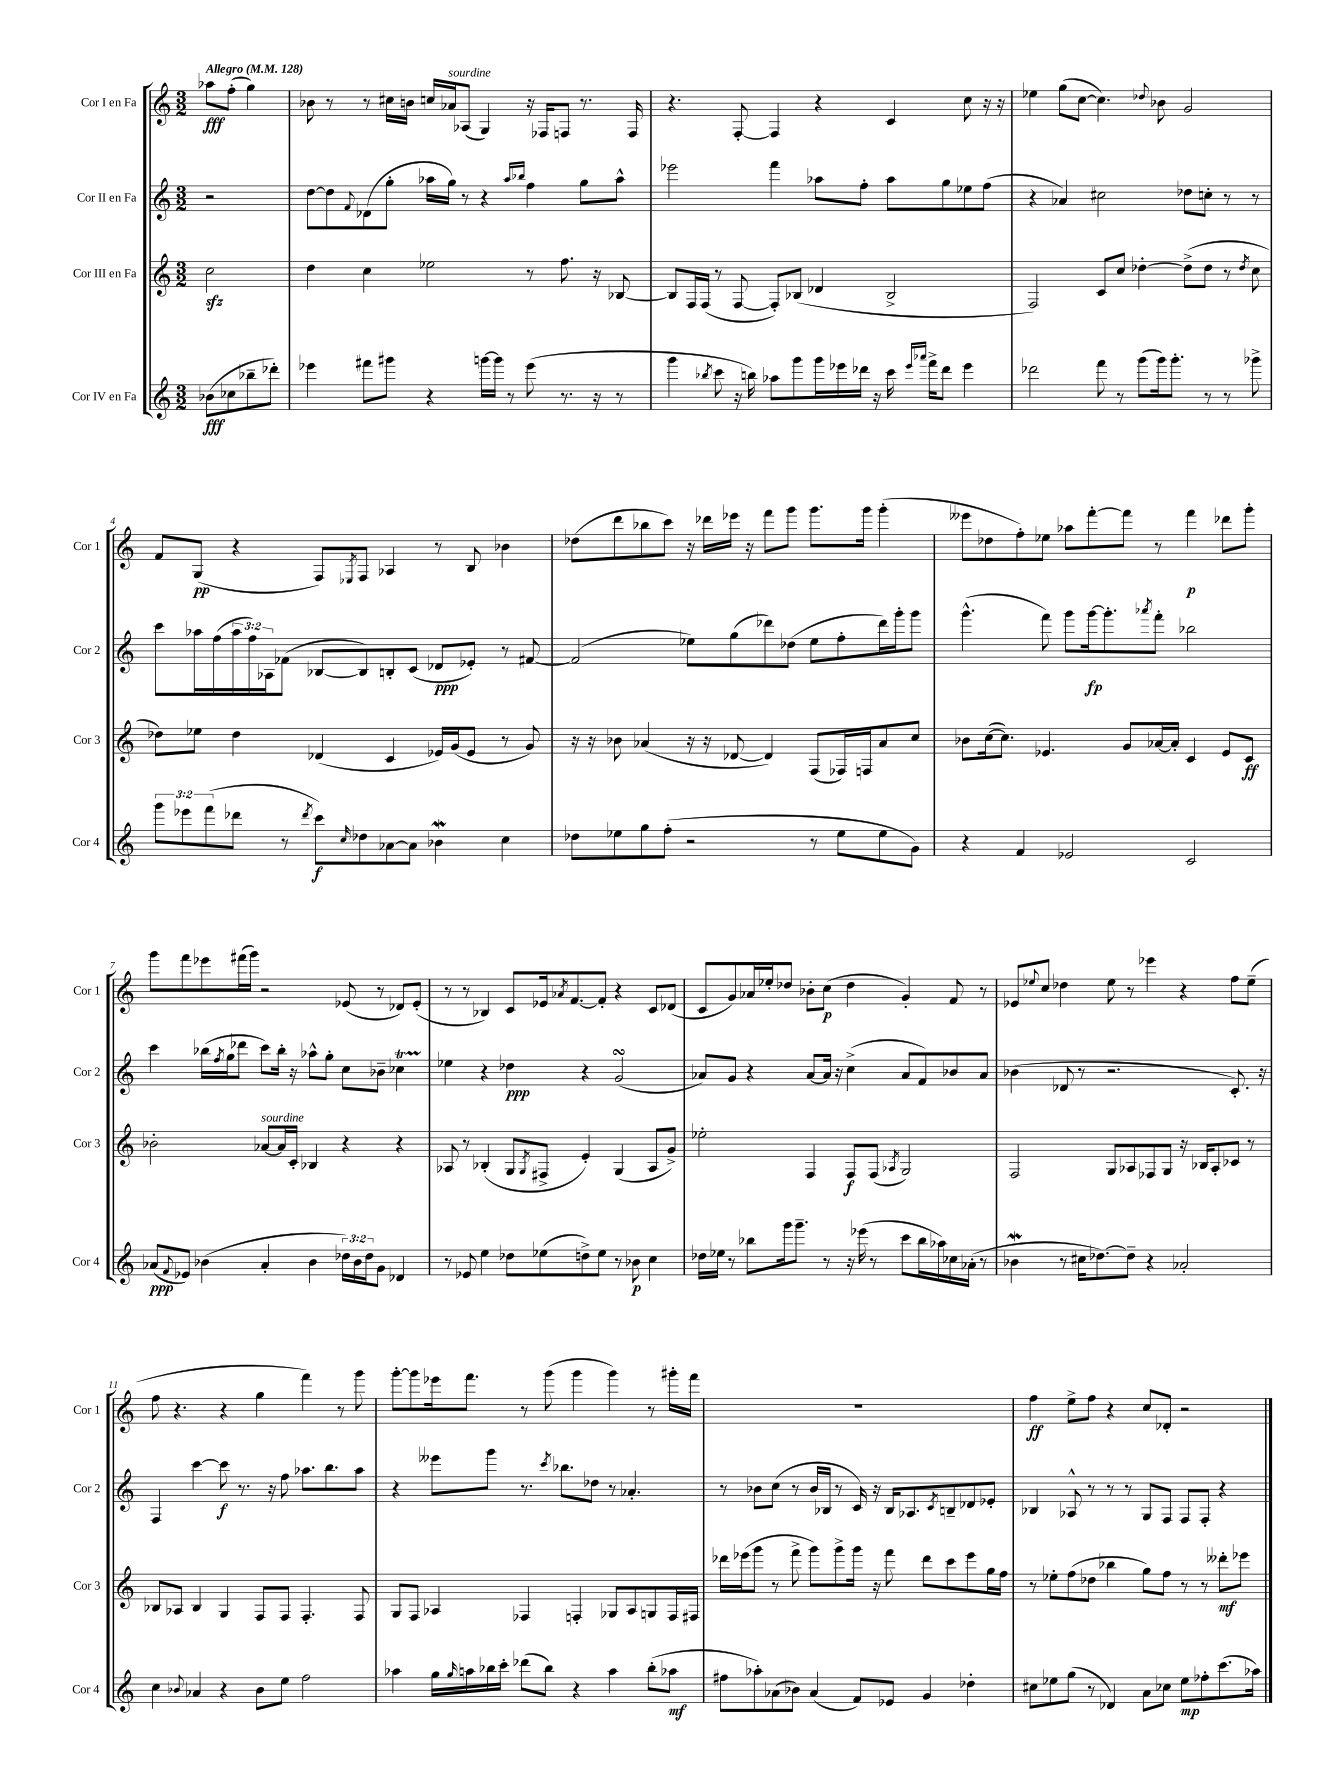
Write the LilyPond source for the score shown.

<<
\new StaffGroup <<
\new Staff = "s0" \with { instrumentName = "Cor I en Fa" shortInstrumentName = "Cor 1" } {
    \clef treble \key c \major \numericTimeSignature \time 3/2 \partial 2 \tempo "Allegro" 4 = 128
    aes''8\fff f''8-.( g''4) |
    bes'8 r8 r8 cis''16 b'16 c''16 aes'16^\markup { \italic "sourdine" } aes8( g4) r16 fes16 f8 r8. f16 |
    r4. f8~-. f4 r4 c'4 c''8 r16 r16 |
    ees''4 g''8( c''8~ c''4.) \appoggiatura { des''8 } bes'8 g'2 |
    f'8 g8\pp( r4 f8) \acciaccatura { ees8 } f8 aes4 r8 b8 bes'4 |
    des''8( d'''8 bes''8 c'''8) r16 des'''16 ees'''16 r16 f'''8 g'''8 g'''8. g'''16 g'''4-.( |
    eeses'''8 des''8 f''8-.) ees''8 aes''8 f'''8~-. f'''8 r8 f'''4\p des'''8 g'''8-. |
    g'''8 f'''8 ees'''8 fis'''16( g'''16) r2 ees'8( r8 des'8) ees'8-.( |
    r8 r8 bes4) c'8 ees'16 \acciaccatura { aes'8 } f'8.~ f'8-. r4 c'8 des'8( |
    c'8 g'8) aes'16 ees''16-. des''8 bes'8-. c''8\p( des''4 g'4-.) f'8 r8 |
    ees'8 \appoggiatura { ees''8 } c''8 des''4 ees''8 r8 ees'''4 r4 f''8 ees''8--( |
    f''8 r4. r4 g''4 f'''4) r8 g'''8 |
    g'''8~-. g'''8 ees'''16 f'''8. r8 g'''8( g'''4 g'''4) r8 gis'''16-. f'''16 |
    R1. |
    f''4\ff e''8-> f''8 r4 c''8 des'8-. r2 \bar "|." |
}
\new Staff = "s1" \with { instrumentName = "Cor II en Fa" shortInstrumentName = "Cor 2" } {
    \clef treble \key c \major \numericTimeSignature \time 3/2 \override Staff.TupletNumber.text = #tuplet-number::calc-fraction-text \partial 2
    r2 |
    d''8~ d''8 \appoggiatura { f'8 } des'8( g''8-. aes''16 g''16) r8 r4 \grace { aes''16 bes''16 } f''4 g''8 aes''8-^ |
    ees'''2 f'''4 aes''8 f''8-. aes''8 g''8 ees''8 f''8( |
    r4 aes'4) cis''2 des''8 c''8-. r8 r8 |
    c'''8 aes''16 f''16( \tuplet 3/2 { aes''16 f''16) aes16 } fes'8( bes8~ bes8) b8-. c'8( des'8\ppp ees'8-.) r8 fis'8~ |
    fis'2( ees''8) g''8( des'''8) des''8( ees''8 f''8-. des'''16) g'''16-. g'''8 |
    g'''4.-^( f'''8) g'''8 g'''16~\fp g'''8.-. \acciaccatura { aes'''8 } f'''8-. bes''2 |
    c'''4 bes''16( \acciaccatura { f''8 } g''16 des'''8 c'''8) bes''16-. r16 aes''8-^ g''8-. c''8 bes'8-- ces''4\startTrillSpan |
    ees''4\stopTrillSpan r4 des''4\ppp r4 g'2\turn( |
    aes'8) g'8 r4 aes'8~ aes'16 r16 c''4->( aes'8 f'8) bes'8 aes'8 |
    bes'4( des'8 r8 r2. c'8.-.) r16 |
    f4 c'''4~ c'''8\f r8. r16 f''8 aes''8. b''8. aes''8 |
    r4 eeses'''8 g'''8 r8. \acciaccatura { c'''8 } bes''8. des''8 r8 aes'4.-. |
    r8 bes'8 c''8( r8 bes'16 bes16 r8 c'16) r16 bes16 aes8. \acciaccatura { c'8 } b8-- des'8 ees'8-. |
    bes4 aes8-^ r8 r8 r8 g8 f8 f8 f8-. r4 \bar "|." |
}
\new Staff = "s2" \with { instrumentName = "Cor III en Fa" shortInstrumentName = "Cor 3" } {
    \clef treble \key c \major \numericTimeSignature \time 3/2 \partial 2
    c''2\sfz |
    d''4 c''4 ees''2 r8 f''8. r16 bes8~ |
    bes8 f16 f16( r8 f8~ f8-.) bes8( des'4 bes2-> |
    f2) c'8 c''8 des''4~-. des''8->( des''8 r8 \acciaccatura { des''8 } c''8 |
    des''8) ees''8 des''4 des'4( c'4 ees'16) g'16( ees'8 r8 g'8) |
    r16 r16 bes'8 aes'4( r16 r16 des'8~ des'4) f8( fes16) f16 aes'8 c''8 |
    bes'8 c''16~( c''8.) ees'4. g'8 aes'16~ aes'16-. c'4 ees'8 c'8\ff |
    bes'2-. aes'8~^\markup { \italic "sourdine" } aes'16 c'16-. bes4 r4 r4 |
    aes8 r8 bes4-.( g8 \acciaccatura { g8 } fis8-> e'4-.) g4( aes8 g'8->) |
    ees''2-. f4 f8\f f8( \acciaccatura { aes8 } g2) |
    f2 g8 aes8 fes8 g8 r16 bes16 aes8-. ces'8 r8 |
    bes8 aes8 bes4 g4 f8 f8 f4.-. f8 |
    g8 f8 aes4 fes4 f4-. ges8 aes8 g8 f16 fis16 |
    des'''16 ees'''16( g'''8 r8 f'''8-> g'''8) g'''8-> g'''16 r16 f'''8 des'''8 c'''8 ees'''8 g''16 f''16 |
    r8 ees''8-. f''8( des''8 bes''4 g''8) f''8 r8 r8 deses'''8-.\mf ees'''8 \bar "|." |
}
\new Staff = "s3" \with { instrumentName = "Cor IV en Fa" shortInstrumentName = "Cor 4" } {
    \clef treble \key c \major \numericTimeSignature \time 3/2 \override Staff.TupletNumber.text = #tuplet-number::calc-fraction-text \partial 2
    bes'8\fff( ces''8 bes''8-- des'''8-.) |
    ees'''4 fis'''8 gis'''8 r4 g'''16~ g'''16 r8 ees'''8( r8. r16 r8 |
    g'''4 \acciaccatura { bes''8 } c'''8 r16 b''16) aes''8 g'''8 g'''16 ees'''16 des'''16 r16 c'''16 \grace { ees'''16 aes'''16 } f'''16-> des'''8 ees'''4 |
    des'''2 f'''8 r8 g'''8( g'''16) g'''8.-. r8 r8 ges'''8-> |
    \tuplet 3/2 { g'''8 ees'''8 f'''8( } des'''8 r8 \acciaccatura { des'''8 } c'''8\f) \grace { c''16 } des''8 aes'8~ aes'8 bes'4\mordent c''4 |
    des''8 ees''8 g''8 f''8-.( r2 r8 ees''8 ees''8 g'8) |
    r4 f'4 ees'2 c'2 |
    aes'8\ppp( \appoggiatura { f'8 } ees'8) bes'4( aes'4-. bes'4 \tuplet 3/2 { des''16) bes'16 des''16 } g'8 des'4 |
    r8 ees'8 e''4 des''8 ees''8( d''8->) ees''8 r8 bes'8\p c''4 |
    des''16 ees''16 r8 bes''8 g'''16 g'''8.-- r8 r16 ees'''16( r8 c'''8 bes''16 aes''16) ces''16 aes'16-.( r8 |
    bes'4\mordent r8 cis''16 des''8.~) des''8-- r4 aes'2-. |
    c''4 \appoggiatura { bes'8 } aes'4 r4 bes'8 e''8 f''2 |
    aes''4 g''16 \grace { g''16 } a''16 bes''16 c'''16-. des'''8( bes''8) r4 a''4 bes''8-.( aes''8\mf |
    fis''8 aes''8-.) aes'8( bes'8) aes'4( f'8) ees'8 g'4 des''4-. |
    cis''8 ees''8 g''8( r8 des'4) a'8 ces''8 ees''8\mp fes''8-. c'''8.( aes''16) \bar "|." |
}
>>
>>
